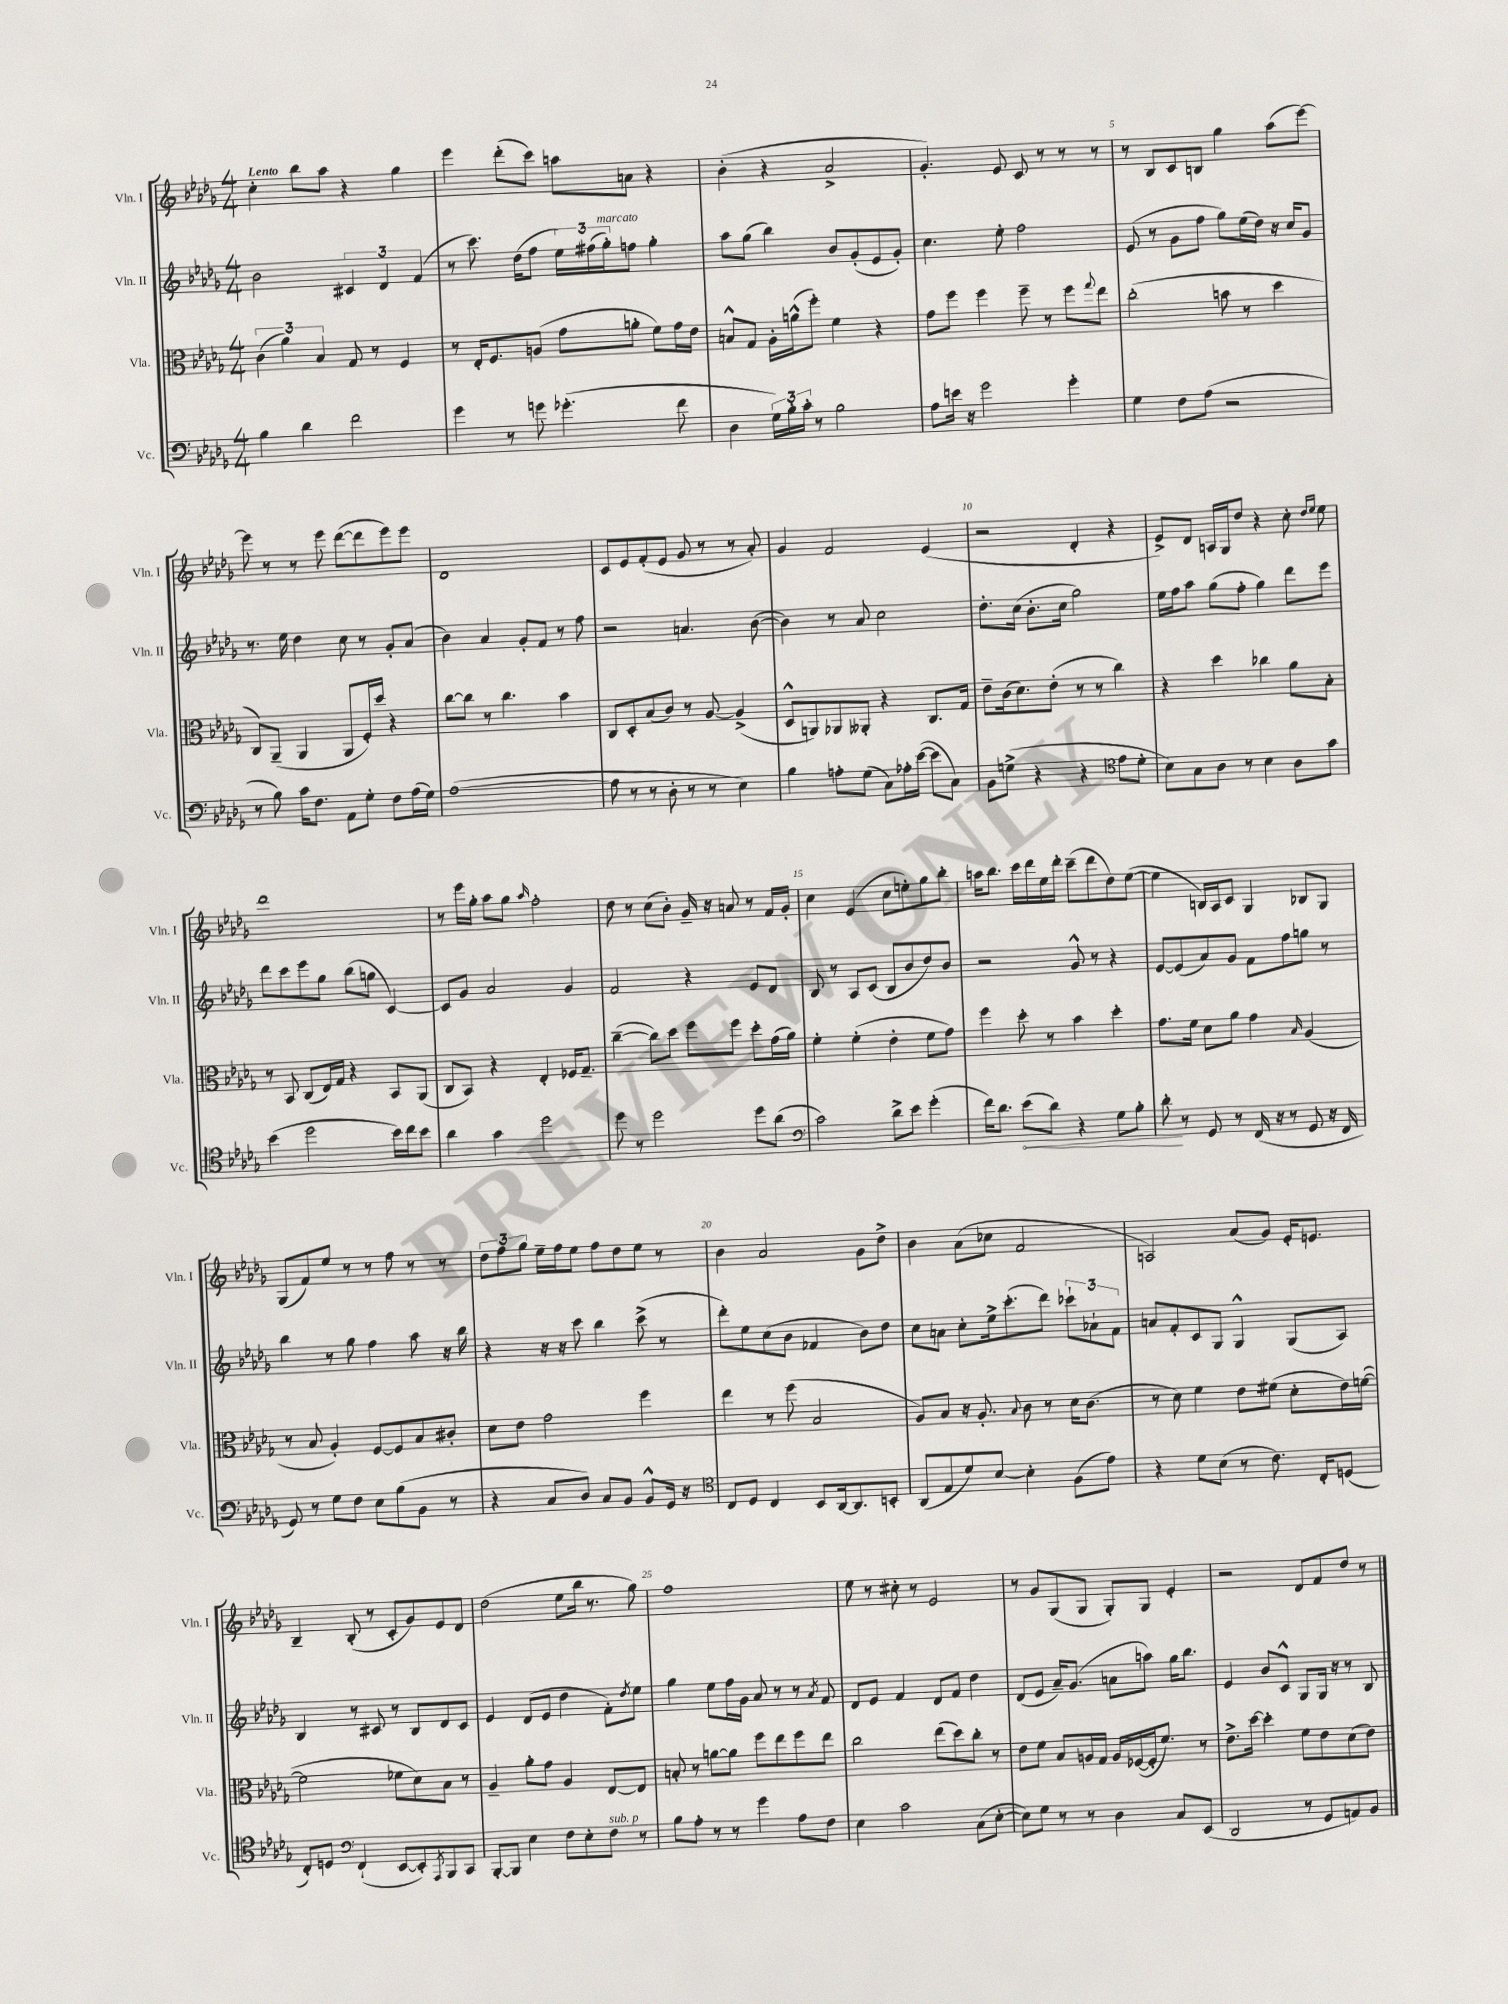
<<
\new StaffGroup <<
\new Staff = "s0" \with { instrumentName = "Vln. I" shortInstrumentName = "Vln. I" } {
    \clef treble \key des \major \numericTimeSignature \time 4/4 \tempo "Lento"
    c''4-. bes''8 aes''8 r4 ges''4 |
    ees'''4 des'''8-.( c'''8) a''8 a'8 r4 |
    bes'4-.( r4 aes'2-> |
    ges'4.-.) ees'8 c'8 r8 r8 r8 |
    r8 bes8 c'8 b8 ges''4 aes''8( ees'''8~) |
    ees'''8 r8 r8 ees'''8 des'''8~( des'''8 ees'''8) ees'''8 |
    des'1 |
    c'8 ees'8 f'8-.( ees'8 ges'8 r8 r8 aes'8-.) |
    ges'4 f'2 ees'4( |
    r2 des'4-. r4 |
    ees'8->) des'8 a16 ges16 des''8 r4 c''8-. \grace { des''16 ees''16 } ees''8 |
    des'''1 |
    r8 ees'''16 ges''16-. aes''8 ges''8 \grace { aes''16 } f''2-. |
    des''8 r8 c''8( bes'8-.) ges'16-- r16 a'8 r8 f'16 ges'16-. |
    c''4 ees'4( c''8 e''8-.) ges''8 bes''8-. |
    a''16 bes''8. c'''16 des'''16 ees''16 des'''16-. c'''8--( des'''8 des''8) ees''8~( |
    ees''4 b16) aes16 c'8 ges4 bes8 ges8 |
    ges8( f'8) ees''8 r8 r8 f''8 r8 r8 |
    \tuplet 3/2 { des''8 f''8 ges''8 } ees''16-- f''16 ees''8 f''8 des''8 ees''8 r8 |
    bes'4 aes'2 ges'8 des''8-> |
    bes'4 aes'8( ces''8 f'2 |
    a2) aes'8( ges'8) ees'16-. e'8. |
    bes4-- bes8-.( r8 c'8-. ges'8) ees'8 des'8 |
    des''2( ees''8 bes''16 r8. ges''8) |
    f''1 |
    ees''8 r8 cis''8-. r8 ees'2 |
    r8 ges'8 ges8( ges8 ges8-.) ges8 ees'4-. |
    r2 des'8 f'8 des''8 r8 \bar "|." |
}
\new Staff = "s1" \with { instrumentName = "Vln. II" shortInstrumentName = "Vln. II" } {
    \clef treble \key des \major \numericTimeSignature \time 4/4
    bes'2 \tuplet 3/2 { cis'4 des'4 f'4( } |
    r8 c'''8.) des''16( f''8 \tuplet 3/2 { ees''16) fis''16( ges''16-.^\markup { \italic "marcato" }) } f''8 ges''4-. |
    aes''8 ges''8( bes''4) bes'8 ges'8-.( ees'8 ges'8-.) |
    c''4. ees''8-. f''2 |
    ees'8( r8 ges'8 f''8 ges''8) ees''16( des''16) r16 c''16 ges'8 |
    r8. ees''16 des''4 c''8 r8 ges'8-. aes'8( |
    bes'4) aes'4 ges'8-. f'8 r8 f''8 |
    r2 a'4. bes'8~( |
    bes'4) r8 aes'8 c''2 |
    des''8.-. c''16( bes'8.-. c''16 ges''2) |
    ees''16 f''16 aes''8 ges''8( f''8-. ges''4) des'''8 ees'''8 |
    des'''8 c'''8 ees'''8 ges''8 bes''8( g''8 c'4~) |
    c'8 ges'8 aes'2 ges'4 |
    f'2 r4 ees'8 des'8 |
    bes8 r8 aes8 c'8( bes8 bes'8 des''8) bes'8 |
    r2 ges'8-^ r8 r4 |
    ees'8~ ees'8( aes'8) ges'8 f'8 f''8 g''8 r8 |
    bes''4 r8 ges''8 f''4 aes''8 r16 bes''16 |
    r4 r16 r16 c'''8 bes''4 c'''8->( r8 |
    des'''8-.) ees''8 c''8( bes'8 fes'4 bes'8) des''8 |
    c''8 a'8 c''8-. ees''16-> c'''8.-.( des'''8) \tuplet 3/2 { ces'''8-! aes'8-! f'8 } |
    a'8 f'8-. c'8 ges8 ges4-^ ges8( aes8) |
    bes4 r8 cis'8 r8 bes8 des'8 cis'8 |
    ees'4 des'8( ees'8 des''4 f'8-.) \acciaccatura { des''8 } ees''8 |
    ges''4 ees''8 f''16 ges'16 aes'8 r8 r8 \acciaccatura { aes'8 } f'8 |
    des'8 ees'8 f'4 des'8 f'8 des''4 |
    des'8( ees'8 aes'16--) ges'8.( a'8 a''8) ges''16 bes''8. |
    ees'4 bes'8 c'8-^ ges8 ges16 r16 r8 bes8 \bar "|." |
}
\new Staff = "s2" \with { instrumentName = "Vla." shortInstrumentName = "Vla." } {
    \clef alto \key des \major \numericTimeSignature \time 4/4
    \tuplet 3/2 { c'4( aes'4) bes4 } ges8 r8 f4 |
    r8 ees16-. f8. a8( ges'8 a'8-. f'8) ges'16 ees'16 |
    b8-^ ges8 aes16-. a'16-^( f''8-.) f'4 r4 |
    ges'8 f''8 f''4 f''8-- r8 f''8 \appoggiatura { ges''8 } ees''8 |
    c''2-.( b'8 r8 des''4 |
    c8) aes,8--( aes,4 aes,8 f16-.) des''16 r4 |
    c''8~ c''8 r8 c''4. bes'4 |
    c8 des8-. bes8( c'8) r8 aes8~ aes4->( |
    des8-^ a,8) aes,8 aeses,8-. r4 c8. ges16 |
    ees'8-- c'16( des'8.) ees'8-.( r8 r8 c''4) |
    r4 des''4 ces''4 aes'8 bes8-. |
    r8 bes,8 c8( ees16) ges16 r4 bes,8 aes,8( |
    c8 bes,8) r4 ees4-. fes16 ges8.-- |
    c''4~--( c''8) des''8 f''8 f''8 des''8-. ges'16( aes'16) |
    f'4-. f'4-.( ees'4-. f'8 ges'8) |
    f''4 des''8-. r8 bes'4 des''4-. |
    ges'8. f'16 des'8 aes'8 ges'4 \grace { bes16 } aes4( |
    r8 bes8 aes4-.) f8~ f8 bes8 cis'8-. |
    des'8 ees'8 ges'2 f''4 |
    ees''4 r8 f''8( bes2 |
    aes8) bes8 r16 aes8.-. \appoggiatura { bes8 } c'8 r8 des'16 c'8.( |
    r8 des'8) f'4 ees'8 fis'8( des'8-. ees'16) f'16~( |
    f'2 fes'8 des'8) bes8 r8 |
    aes4-- aes'8-. ges'8 aes4 ees8~ ees8 |
    b8-. r8 a'8~ a'8 f''8 ees''8 f''8 ees''8 |
    c''2 ees''8( des''8) c''8-. r8 |
    ees'8 f'8 bes8 a16 ges16 a16 fes16~( fes16-. f'8.) r8 |
    ees'8.-> des''16~ des''4-. f'8 ees'8 des'8( ees'8) \bar "|." |
}
\new Staff = "s3" \with { instrumentName = "Vc." shortInstrumentName = "Vc." } {
    \clef bass \key des \major \numericTimeSignature \time 4/4
    bes4 des'4 f'2 |
    ges'4 r8 g'8 ges'4.-.( f'8 |
    des4 \tuplet 3/2 { ges16) bes16-. c'16-. } r8 bes2 |
    aes8 e'16 r16 ges'2 ges'4-. |
    ges4 f8 aes8( r2 |
    r8 bes8) c'16 f8. aes,8 ges8-. f8 aes16( ges16) |
    aes1~( |
    aes8 r8 r8 des8-. r8 r8 ees4) |
    bes4 a8-. ges8( c8) aes16-. ees'16~( ees'8 c8) |
    bes,8 g8->( r4 r4 \clef tenor ees'8 des'8-. |
    bes8) ges8 aes8 r8 bes4 aes8 ges'8 |
    bes'4( des''2 bes'16) c''16 bes'8 |
    aes'4 ges'4 des''2 |
    des''8 r8 des''2 des''8 aes'8( |
    \clef bass c'2) des'8-> ees'8 ges'4-.( |
    f'16) des'8. \once \override Hairpin.circled-tip = ##t ees'8\<( des'8) r4 ges8 bes8-. |
    des'8-.\! r8 ges,8 r8 f,16( r16 r8 ges,8 r16 f,16 |
    ges,8) r8 ges8 f8 ees8 bes8( bes,8 r8 |
    r4 c8 des8) c8 bes,8 bes,8-^ ges,16 r16 |
    \clef tenor c8 des8 c4 bes,8 aes,16~ aes,8. b,8-. |
    aes,8( ees8 des'8) bes8~ bes4-. f8( ees'8) |
    r4 des'8 bes8( r8 c'8.) c16-. d8( |
    c8-.) d8 \clef bass f,4-!( ees,8~ ees,8-.) \acciaccatura { aes,,8 } bes,,8 c,8 |
    bes,,8~-. bes,,8 ees4 f8 ees8-. f8^\markup { \italic "sub. p" } r8 |
    bes8 aes8-. r8 r8 ges'4 aes8 f8 |
    ees4 c'2 c8( ees8~-. |
    ees8) ges8 r8 r8 des4 c8 ees,8( |
    des,2 r8 ges,8 a,8) bes,8 \bar "|." |
}
>>
>>
\layout { \context { \Score \override BarNumber.break-visibility = ##(#f #t #t) barNumberVisibility = #(every-nth-bar-number-visible 5) } }
